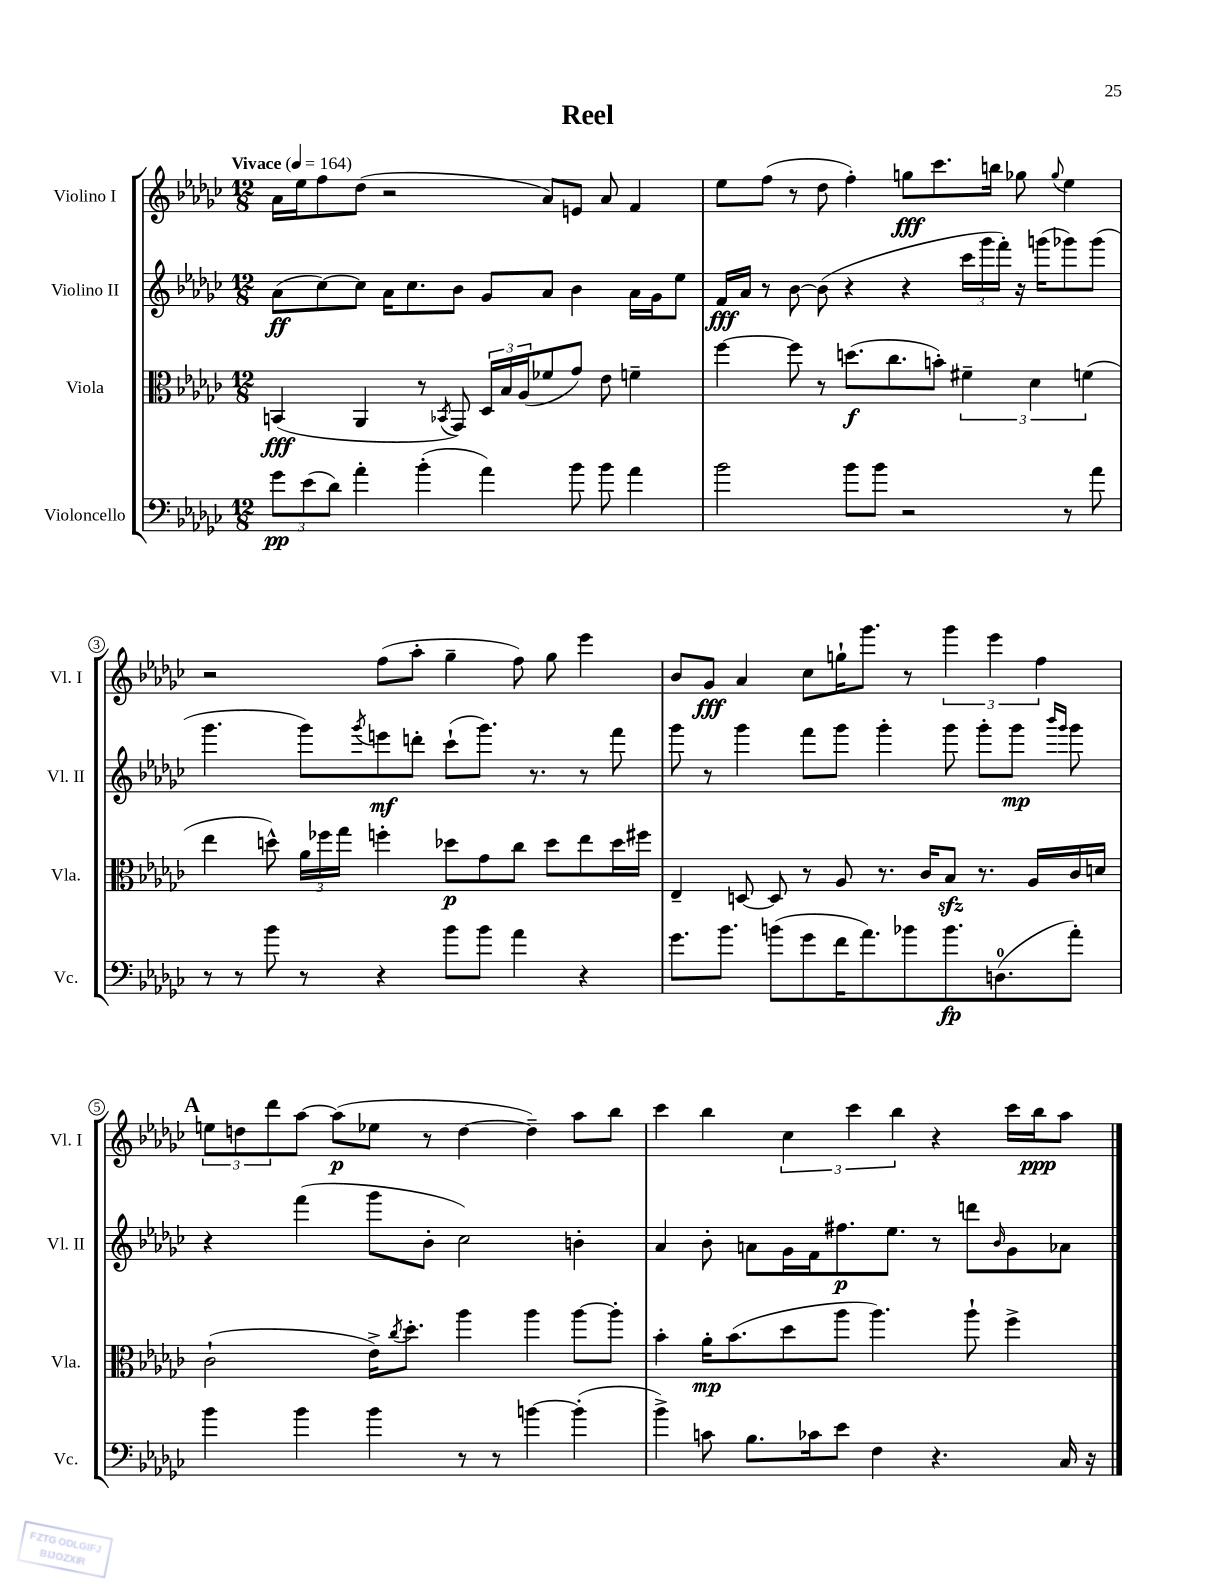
\header { title = "Reel" }
<<
\new StaffGroup <<
\new Staff = "s0" \with { instrumentName = "Violino I" shortInstrumentName = "Vl. I" } {
    \clef treble \key ges \major \numericTimeSignature \time 12/8 \tempo "Vivace" 4 = 164
    aes'16 ees''16 f''8 des''8( r2 aes'8) e'8 aes'8 f'4 |
    ees''8 f''8( r8 des''8 f''4-.) g''8\fff ces'''8. b''16 ges''8 \appoggiatura { ges''8 } ees''4 |
    r2 f''8( aes''8-. ges''4-- f''8) ges''8 ees'''4 |
    bes'8 ges'8\fff aes'4 ces''8 g''16-! ges'''8. r8 \tuplet 3/2 { ges'''4 ees'''4 f''4 } |
    \mark \markup { \bold "A" } \tuplet 3/2 { e''8 d''8 des'''8 } aes''8~ aes''8\p( ees''8 r8 d''4~ d''4--) aes''8 bes''8 |
    ces'''4 bes''4 \tuplet 3/2 { ces''4 ces'''4 bes''4 } r4 ces'''16 bes''16\ppp aes''8 \bar "|." |
}
\new Staff = "s1" \with { instrumentName = "Violino II" shortInstrumentName = "Vl. II" } {
    \clef treble \key ges \major \numericTimeSignature \time 12/8
    aes'8\ff( ces''8~) ces''8 aes'16 ces''8. bes'8 ges'8 aes'8 bes'4 aes'16 ges'16 ees''8 |
    f'16\fff aes'16 r8 bes'8~ bes'8( r4 r4 \tuplet 3/2 { ces'''16 ges'''16 f'''16-.) } r16 g'''16( ges'''8) ges'''8( |
    ges'''4. ges'''8) \acciaccatura { ges'''8 } e'''8\mf d'''8-. ces'''8-!( ges'''8.) r8. r8 f'''8 |
    ges'''8 r8 ges'''4 f'''8 ges'''8 ges'''4-. ges'''8 ges'''8-. ges'''8\mp \grace { bes'''16 ges'''16 } ges'''8 |
    \mark \markup { \bold "A" } r4 f'''4( ges'''8 bes'8-. ces''2) b'4-. |
    aes'4 bes'8-. a'8 ges'16 f'16 fis''8.\p ees''8. r8 d'''8 \grace { bes'16 } ges'8 aes'8 \bar "|." |
}
\new Staff = "s2" \with { instrumentName = "Viola" shortInstrumentName = "Vla." } {
    \clef alto \key ges \major \numericTimeSignature \time 12/8
    b,4\fff( aes,4 r8 \acciaccatura { bes,8 } ges,8) \tuplet 3/2 { des16 bes16 aes16( } fes'8 ges'8) ees'8 f'4-- |
    f''4~ f''8 r8 d''8.\f( ces''8. b'8-.) \tuplet 3/2 { fis'4-- des'4 f'4( } |
    ees''4 d''8-^) \tuplet 3/2 { aes'16 fes''16 ges''16 } f''4-. des''8\p ges'8 ces''8 des''8 ees''8 des''16 fis''16 |
    ees4-- d8~ d8 r8 aes8 r8. ces'16 bes8\sfz r8. aes16 ces'16 d'16 |
    \mark \markup { \bold "A" } ces'2-!( ees'16->) \acciaccatura { ces''8 } des''8.-. aes''4 aes''4 aes''8~ aes''8-. |
    bes'4-. aes'16-.\mp bes'8.( des''8 aes''8 aes''4.) aes''8-! f''4-> \bar "|." |
}
\new Staff = "s3" \with { instrumentName = "Violoncello" shortInstrumentName = "Vc." } {
    \clef bass \key ges \major \numericTimeSignature \time 12/8
    \tuplet 3/2 { ges'8\pp ees'8( des'8) } aes'4-. bes'4-.( aes'4) bes'8 bes'8 aes'4 |
    bes'2 bes'8 bes'8 r2 r8 aes'8 |
    r8 r8 bes'8 r8 r4 bes'8 bes'8 aes'4 r4 |
    ges'8. bes'8. b'8( ges'8 f'16 aes'8.) bes'8 bes'8.\fp d8.-0( aes'8-.) |
    \mark \markup { \bold "A" } bes'4 bes'4 bes'4 r8 r8 b'4~ b'4-.( |
    bes'4->) c'8 bes8. ces'16 ees'8 f4 r4. ces16 r16 \bar "|." |
}
>>
>>
\layout { \context { \Score \override BarNumber.stencil = #(make-stencil-circler 0.1 0.3 ly:text-interface::print) } }
